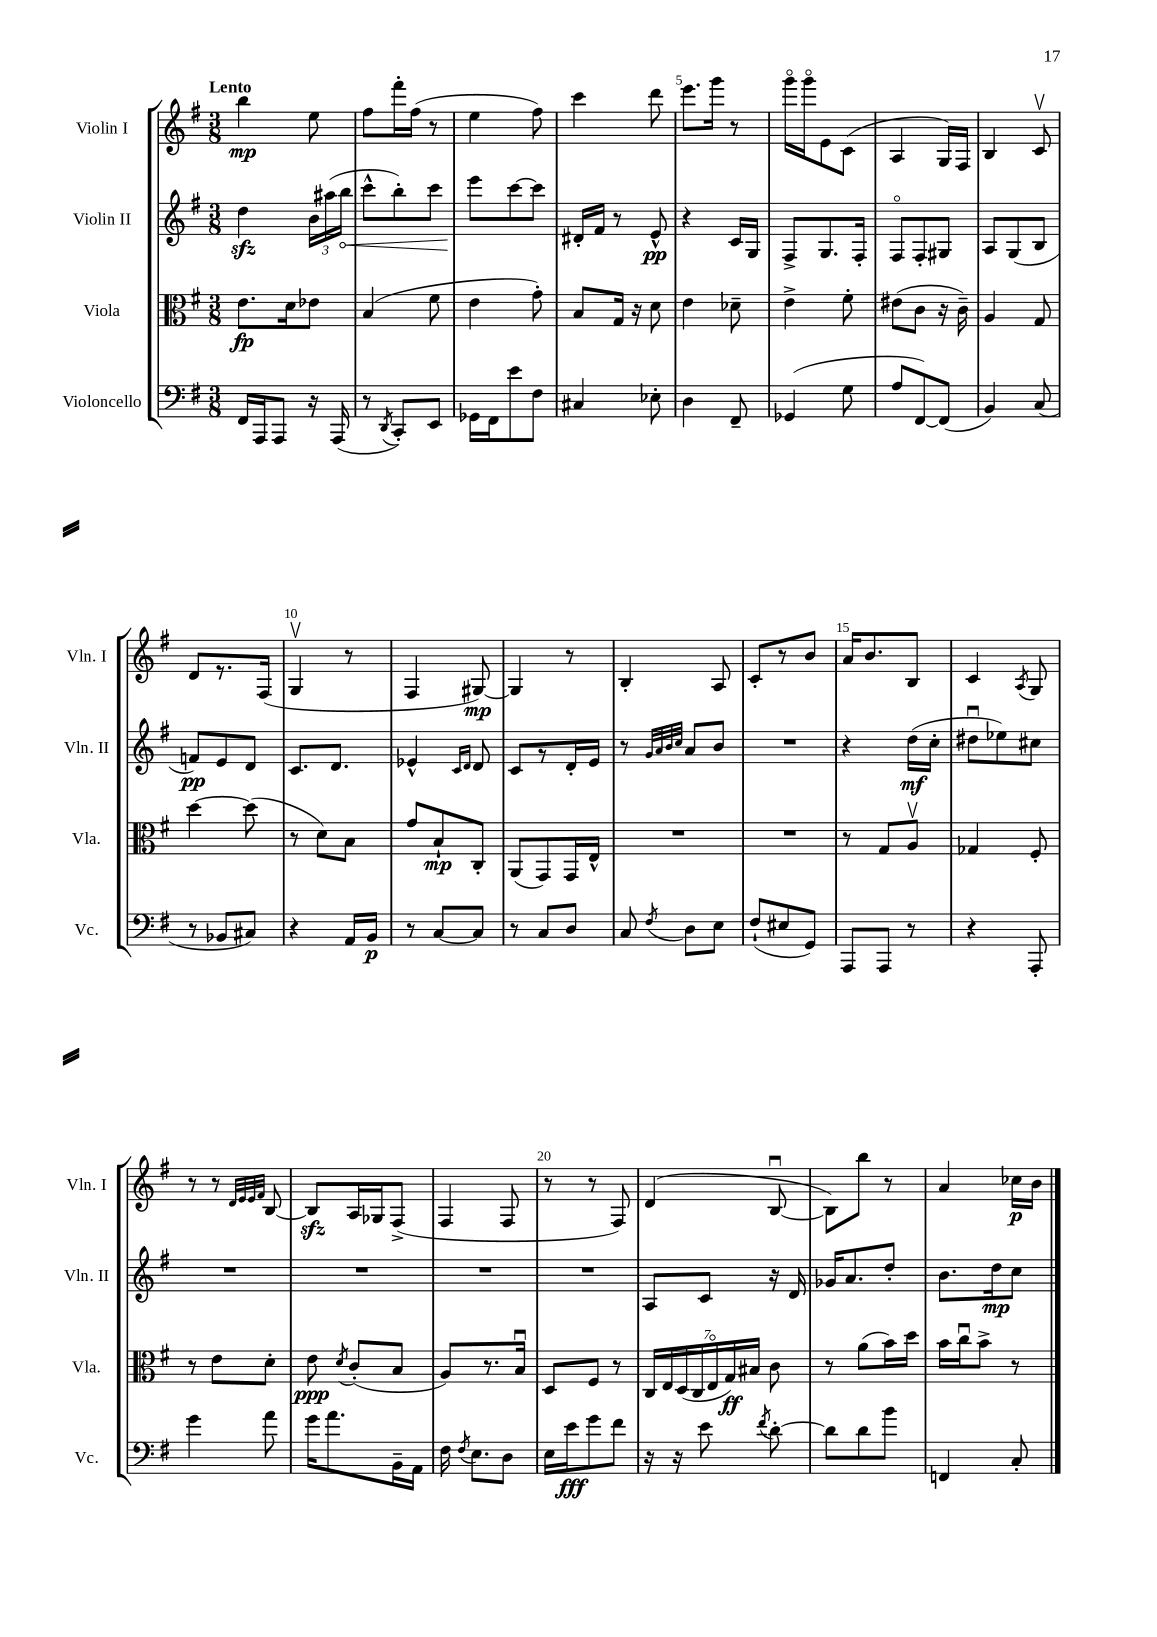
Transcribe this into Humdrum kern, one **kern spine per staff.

**kern	**kern	**kern	**kern
*staff4	*staff3	*staff2	*staff1
*clefF4	*clefC3	*clefG2	*clefG2
*k[f#]	*k[f#]	*k[f#]	*k[f#]
*M3/8	*M3/8	*M3/8	*M3/8
16FF#/LL	8.e\L	4dd\	4bb\
16AAA/J	.	.	.
8AAA/J	.	.	.
.	16d\k	.	.
16r	8e-\J	24b\LL	8ee\
.	.	(24aa#\	.
(16AAA/	.	.	.
.	.	24bb\JJ	.
=	=	=	=
8r	(4B/	8ccc^^\L	8ff#\L
8qDD/	.	.	.
8CC'/L)	.	8bb'\)	16fff#'\L
.	.	.	(16ff#\JJ
8EE/J	8f#\	8ccc\J	8r
=	=	=	=
16GG-\LL	4e\	8eee\L	4ee\
16FF#\J	.	.	.
8e\	.	[8ccc\	.
8F#\J	8g'\)	8ccc\]J	8ff#\)
=	=	=	=
4C#/	8B/L	16d#'/LL	4ccc\
.	.	16f#/JJ	.
.	16G/Jk	8r	.
.	16r	.	.
8E-'\	8d\	8e^^/	8ddd\
=	=	=	=
4D\	4e\	4r	8.eee\L
.	.	.	16ggg\Jk
8FF#~/	8d-~\	16c/LL	8r
.	.	16G/JJ	.
=	=	=	=
(4GG-/	4e^\	8F#^/L	16gggo\LL
.	.	.	16gggo\J
.	.	8.G/	8e\
8G\	8f#'\	.	(8c\J
.	.	16F#'/Jk	.
=	=	=	=
8A/L	(8e#\L	8F#o/L	4A/
[8FF#/)	8c\J	8F#'/	.
(8FF#/]J	16r	8G#/J	16G/LL)
.	16c~\)	.	16F#/JJ
=	=	=	=
4BB/)	4A/	8A/L	4B/
.	.	(8G/	.
(8C/	8G/	8B/J	8cv/
=	=	=	=
8r	[4dd\	8f/L)	8d/L
8BB-/L	.	8e/	8.r
8C#/J)	(8dd\]	8d/J	.
.	.	.	(16F#/Jk
=	=	=	=
4r	8r	8.c/L	4Gv/
.	8d\L)	.	.
.	.	8.d/J	.
16AA/LL	8B\J	.	8r
16BB/JJ	.	.	.
=	=	=	=
8r	8g/L	4e-^^/	4F#/
[8C/L	8B`/	.	.
.	.	16qqc/LL	.
.	.	16qqd/JJ	.
8C/]J	8C'/J	8d/	[8G#/)
=	=	=	=
8r	(8AA/L	8c/L	4G#/]
8C/L	8GG/)	8r	.
8D/J	16GG/L	16d'/L	8r
.	16E^^/JJ	16e/JJ	.
=	=	=	=
8C/	4.r	8r	4B'/
.	.	32qqg/LLL	.
.	.	32qqa/	.
.	.	32qqb/	.
8qF#/	.	32qqcc/JJJ	.
8D\L	.	8a/L	.
8E\J	.	8b/J	8A/
=	=	=	=
(8F#`/L	4.r	4.r	8c'/L
8E#/	.	.	8r
8GG/J)	.	.	8b/J
=	=	=	=
8AAA/L	8r	4r	16a/LK
.	.	.	8.b/
8AAA/J	8G/L	.	.
8r	8Av/J	(16dd\LL	8B/J
.	.	16cc'\JJ	.
=	=	=	=
4r	4G-/	8dd#u\L	4c/
.	.	8ee-\)	.
.	.	.	8qA/
8AAA'/	8F#'/	8cc#\J	8G/
=	=	=	=
4g\	8r	4.r	8r
.	8e\L	.	8r
.	.	.	32qqd/LLL
.	.	.	32qqe/
.	.	.	32qqe/
.	.	.	32qqf#/JJJ
8a\	8d'\J	.	[8B/
=	=	=	=
16g\LK	8e\	4.r	8B/]L
8.a\	.	.	.
.	8qd/	.	.
.	(8c'/L	.	16A/L
.	.	.	16G-/J
16BB~\L	8B/J	.	(8F#^/J
16AA\JJ	.	.	.
=	=	=	=
16F#\	8A/L)	4.r	4F#/
8qF#/	.	.	.
8.E\L	.	.	.
.	8.r	.	.
8D\J	.	.	8F#/
.	16Bu/Jk	.	.
=	=	=	=
16E\LL	8D/L	4.r	8r
16e\J	.	.	.
8g\	8F#/J	.	8r
8f#\J	8r	.	8F#/)
=	=	=	=
16r	28C/LL	8A/L	(4d/
.	28E/	.	.
16r	.	.	.
.	(28D/	.	.
.	28C/	.	.
8e\	.	8c/J	.
.	28Eo/	.	.
.	28G/)	.	.
.	28B#/JJ	.	.
8qf#/	.	.	.
[8d'\	8c\	16r	[8Bu/
.	.	16d/	.
=	=	=	=
8d\]L	8r	16g-/LK	8B\]L)
.	.	8.a/	.
8d\	(8a\L	.	8bb\J
8b\J	16b\L)	8dd'/J	8r
.	16dd\JJ	.	.
=	=	=	=
4FF/	16b\LL	8.b\L	4a/
.	16ccu\J	.	.
.	8b^\J	.	.
.	.	16dd\k	.
8C'/	8r	8cc\J	16cc-\LL
.	.	.	16b\JJ
==	==	==	==
*-	*-	*-	*-
